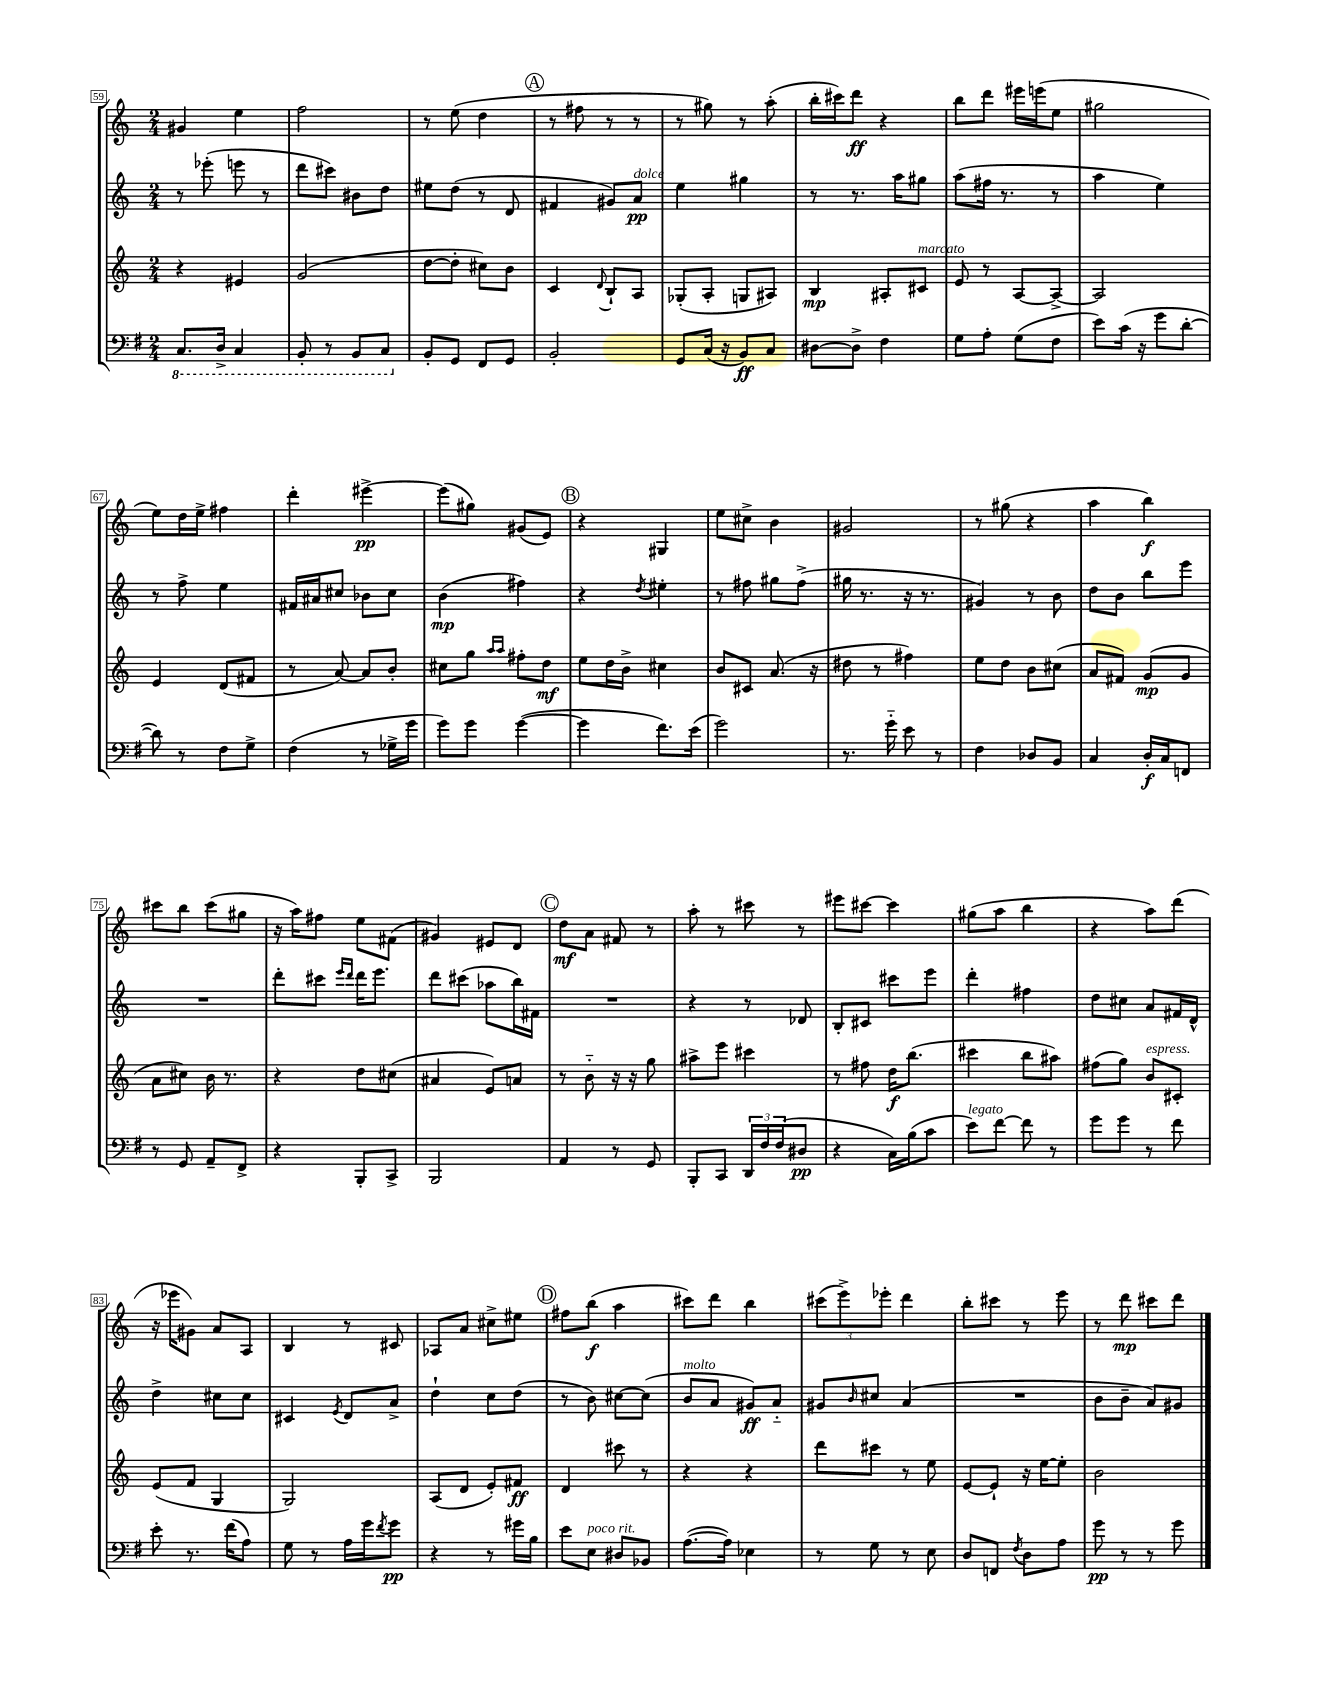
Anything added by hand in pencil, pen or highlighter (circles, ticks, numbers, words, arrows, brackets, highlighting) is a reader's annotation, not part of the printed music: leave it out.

**kern	**dynam	**kern	**dynam	**kern	**dynam	**kern	**dynam
*part4	*part4	*part3	*part3	*part2	*part2	*part1	*part1
*staff4	*staff4	*staff3	*staff3	*staff2	*staff2	*staff1	*staff1
*clefF4	*	*clefG2	*	*clefG2	*	*clefG2	*
*k[f#]	*	*k[]	*	*k[]	*	*k[]	*
*M2/4	*	*M2/4	*	*M2/4	*	*M2/4	*
*8ba	*	*	*	*	*	*	*
=59	=59	=59	=59	=59	=59	=59	=59
8.CC/L	.	4r	.	8r	.	4g#X/	.
.	.	.	.	(8eee-X'\	.	.	.
16DD^/Jk	.	.	.	.	.	.	.
4CC/	.	4e#X/	.	8eeen\	.	4ee\	.
.	.	.	.	8r	.	.	.
=60	=60	=60	=60	=60	=60	=60	=60
8BBB'/	.	(2g/	.	8ddd\L	.	2ff\	.
8r	.	.	.	8ccc#X\J)	.	.	.
8BBB/L	.	.	.	8b#X\L	.	.	.
8CC/J	.	.	.	8dd\J	.	.	.
=61	=61	=61	=61	=61	=61	=61	=61
*X8ba	*	*	*	*	*	*	*
8BB'/L	.	[8dd\L	.	8ee#X\L	.	8r	.
8GG/J	.	8dd'\J]	.	(8dd\J	.	(8ee\	.
8FF#/L	.	8cc#X\L)	.	8r	.	4dd\	.
8GG/J	.	8b\J	.	8d/	.	.	.
!!LO:REH:place=s1:t=A
=62	=62	=62	=62	=62	=62	=62	=62
2BB'/	.	4c/	.	4f#X/	.	8r	.
.	.	.	.	.	.	8ff#X\	.
.	.	8qqd/	.	.	.	.	.
.	.	8B`/L	.	8g#X/L)	.	8r	.
!	!	!	!	!LO:TX:a:i:t=dolce	!	!	!
.	.	8A/J	.	8a/J	pp	8r	.
=63	=63	=63	=63	=63	=63	=63	=63
8GG/L	.	(8G-X'/L	.	4ee\	.	8r	.
(16C/Jk	.	8A'/J	.	.	.	8gg#X\)	.
16r	.	.	.	.	.	.	.
8BB/L)	ff	8Gn/L	.	4gg#X\	.	8r	.
8C/J	.	8A#X/J)	.	.	.	(8aa'\	.
=64	=64	=64	=64	=64	=64	=64	=64
[8D#X\L	.	4B/	mp	8r	.	16bb'\LL	.
.	.	.	.	.	.	16ccc#X\J)	.
8D#^\J]	.	.	.	8.r	.	8ddd\J	ff
4F#\	.	8A#X'/L	.	.	.	4r	.
.	.	.	.	16aa\KL	.	.	.
!	!	!LO:TX:a:i:t=marcato	!	!	!	!	!
.	.	8c#X/J	.	8gg#X\J	.	.	.
=65	=65	=65	=65	=65	=65	=65	=65
8G\L	.	8e/	.	(8aa\L	.	8bb\L	.
8A'\J	.	8r	.	16ff#X\Jk	.	8ddd\J	.
.	.	.	.	8.r	.	.	.
(8G\L	.	[8A/L	.	.	.	16eee#X\LL	.
.	.	.	.	.	.	(16eeen\J	.
8F#\J	.	8A^/J_	.	8r	.	8ee\J	.
=66	=66	=66	=66	=66	=66	=66	=66
8e\L)	.	2A/]	.	4aa\	.	2gg#X\	.
(16c\Jk	.	.	.	.	.	.	.
16r	.	.	.	.	.	.	.
8g\L	.	.	.	4ee\)	.	.	.
[8d'\J	.	.	.	.	.	.	.
!!LO:LB:g=z
=67	=67	=67	=67	=67	=67	=67	=67
8d\])	.	4e/	.	8r	.	8ee\L)	.
8r	.	.	.	8ff^\	.	16dd\L	.
.	.	.	.	.	.	16ee^\JJ	.
8F#\L	.	(8d/L	.	4ee\	.	4ff#X\	.
8G^\J	.	8f#X/J	.	.	.	.	.
=68	=68	=68	=68	=68	=68	=68	=68
(4F#\	.	8r	.	16f#X/LL	.	4ddd'\	.
.	.	.	.	16a#X/J	.	.	.
.	.	[8a/)	.	8cc#X/J	.	.	.
8r	.	8a/L]	.	8b-X\L	.	[4eee#X^\	pp
16G-X^\LL	.	8b'/J	.	8cc#\J	.	.	.
16g\JJ	.	.	.	.	.	.	.
=69	=69	=69	=69	=69	=69	=69	=69
8g\L)	.	8cc#X\L	.	(4b\	mp	(8eee#\L]	.
8g\J	.	8gg\J	.	.	.	8gg#X\J)	.
.	.	16qqaa/LL	.	.	.	.	.
.	.	16qqaa/JJ	.	.	.	.	.
([4g\	.	8ff#X'\L	.	4ff#X\)	.	(8g#X/L	.
.	.	8dd\J	mf	.	.	8e/J)	.
!!LO:REH:place=s1:t=B
=70	=70	=70	=70	=70	=70	=70	=70
4g\]	.	8ee\L	.	4r	.	4r	.
.	.	16dd\L	.	.	.	.	.
.	.	16b^\JJ	.	.	.	.	.
.	.	.	.	8qdd/	.	.	.
8.f#\L)	.	4cc#X\	.	4ee#X'\	.	4G#X/	.
(16e\Jk	.	.	.	.	.	.	.
=71	=71	=71	=71	=71	=71	=71	=71
2g\)	.	8b/L	.	8r	.	8ee\L	.
.	.	8c#X/J	.	8ff#X\	.	8cc#X^\J	.
.	.	(8.a/	.	8gg#X\L	.	4b\	.
.	.	.	.	(8ff#^\J	.	.	.
.	.	16r	.	.	.	.	.
=72	=72	=72	=72	=72	=72	=72	=72
8.r	.	8dd#X\	.	16gg#X\	.	2g#X/	.
.	.	.	.	8.r	.	.	.
.	.	8r	.	.	.	.	.
16g\	.	.	.	.	.	.	.
8e\	.	4ff#X\)	.	16r	.	.	.
.	.	.	.	8.r	.	.	.
8r	.	.	.	.	.	.	.
=73	=73	=73	=73	=73	=73	=73	=73
4F#\	.	8ee\L	.	4g#X/)	.	8r	.
.	.	8dd\J	.	.	.	(8gg#X\	.
8D-X/L	.	8b\L	.	8r	.	4r	.
8BB/J	.	(8cc#X\J	.	8b\	.	.	.
=74	=74	=74	=74	=74	=74	=74	=74
4C/	.	8a/L	.	8dd\L	.	4aa\	.
.	.	8f#X/J)	.	8b\J	.	.	.
16D'/LL	f	(8g/L	mp	8bb\L	.	4bb\)	f
16C/J	.	.	.	.	.	.	.
8FFn/J	.	8g/J	.	8eee\J	.	.	.
!!LO:LB:g=z
=75	=75	=75	=75	=75	=75	=75	=75
8r	.	8a\L	.	2r	.	8ccc#X\L	.
8GG/	.	8cc#X\J)	.	.	.	8bb\J	.
8AA~/L	.	16b\	.	.	.	(8ccc#\L	.
.	.	8.r	.	.	.	.	.
8FF#^/J	.	.	.	.	.	8gg#X\J	.
=76	=76	=76	=76	=76	=76	=76	=76
4r	.	4r	.	8ddd'\L	.	16r	.
.	.	.	.	.	.	16aa\KL)	.
.	.	.	.	8ccc#X\J	.	8ff#X\J	.
.	.	.	.	16qqeee/LL	.	.	.
.	.	.	.	16qqddd/JJ	.	.	.
8BBB'/L	.	8dd\L	.	16ddd\KL	.	8ee\L	.
.	.	.	.	8.eee\J	.	.	.
8CC^/J	.	(8cc#X\J	.	.	.	(8f#X\J	.
=77	=77	=77	=77	=77	=77	=77	=77
2BBB/	.	4a#X/	.	8ddd\L	.	4g#X/)	.
.	.	.	.	(8ccc#X\J	.	.	.
.	.	8e/L)	.	8aa-X\L	.	8e#X/L	.
.	.	8an/J	.	16bb\L)	.	8d/J	.
.	.	.	.	16f#X\JJ	.	.	.
!!LO:REH:place=s1:t=C
=78	=78	=78	=78	=78	=78	=78	=78
4AA/	.	8r	.	2r	.	8dd\L	mf
.	.	8b\	.	.	.	8a\J	.
8r	.	16r	.	.	.	8f#X/	.
.	.	16r	.	.	.	.	.
8GG/	.	8gg\	.	.	.	8r	.
=79	=79	=79	=79	=79	=79	=79	=79
8BBB'/L	.	8aa#X^\L	.	4r	.	8aa'\	.
8CC/J	.	8eee\J	.	.	.	8r	.
24DD/LL	.	4ccc#X\	.	8r	.	8ccc#X\	.
24F#/	.	.	.	.	.	.	.
(24F#/J	.	.	.	.	.	.	.
8D#X/J	pp	.	.	8d-X/	.	8r	.
=80	=80	=80	=80	=80	=80	=80	=80
4r	.	8r	.	8B'/L	.	8eee#X\L	.
.	.	8ff#X\	.	8c#X/J	.	[8ccc#X\J	.
16C\LL)	.	16dd\KL	f	8ccc#X\L	.	4ccc#\]	.
(16B\J	.	(8.bb\J	.	.	.	.	.
8c\J	.	.	.	8eee\J	.	.	.
=81	=81	=81	=81	=81	=81	=81	=81
!LO:TX:a:i:t=legato	!	!	!	!	!	!	!
8e\L)	.	4ccc#X\	.	4ddd'\	.	(8gg#X\L	.
[8f#\J	.	.	.	.	.	8aa\J	.
8f#\]	.	8bb\L	.	4ff#X\	.	4bb\	.
8r	.	8aa#X\J)	.	.	.	.	.
=82	=82	=82	=82	=82	=82	=82	=82
8g\L	.	(8ff#X\L	.	8dd\L	.	4r	.
8g\J	.	8gg\J)	.	8cc#X\J	.	.	.
!	!	!LO:TX:a:i:t=espress.	!	!	!	!	!
8r	.	8b/L	.	8a/L	.	8aa\L)	.
8f#\	.	8c#X'/J	.	16f#X/L	.	(8ddd\J	.
.	.	.	.	16d^^/JJ	.	.	.
!!LO:LB:g=z
=83	=83	=83	=83	=83	=83	=83	=83
8e'\	.	(8e/L	.	4dd^\	.	16r	.
.	.	.	.	.	.	16eee-X\KL	.
8.r	.	8f/J	.	.	.	8g#X\J)	.
.	.	4G/	.	8cc#X\L	.	8a/L	.
(16f#\KL	.	.	.	.	.	.	.
8A\J)	.	.	.	8cc#\J	.	8A/J	.
=84	=84	=84	=84	=84	=84	=84	=84
8G\	.	2G/)	.	4c#X/	.	4B/	.
8r	.	.	.	.	.	.	.
.	.	.	.	8qe/	.	.	.
16A\LL	.	.	.	8d/L	.	8r	.
16g\J	.	.	.	.	.	.	.
8qf#/	.	.	.	.	.	.	.
8g\J	pp	.	.	8a^/J	.	8c#X/	.
=85	=85	=85	=85	=85	=85	=85	=85
4r	.	(8A/L	.	4dd`\	.	8A-X/L	.
.	.	8d/J	.	.	.	8a/J	.
8r	.	8e'/L)	.	8cc\L	.	8cc#X^\L	.
16g#X\LL	.	8f#X/J	ff	(8dd\J	.	8ee#X\J	.
16B\JJ	.	.	.	.	.	.	.
!!LO:REH:place=s1:t=D
=86	=86	=86	=86	=86	=86	=86	=86
8e\L	.	4d/	.	8r	.	8ff#X\L	.
!LO:TX:a:i:t=poco rit.	!	!	!	!	!	!	!
8E\J	.	.	.	8b\)	.	(8bb\J	f
8D#X/L	.	8ccc#X\	.	[8cc#X\L	.	4aa\	.
8BB-X/J	.	8r	.	(8cc#\J]	.	.	.
=87	=87	=87	=87	=87	=87	=87	=87
!	!	!	!	!LO:TX:a:i:t=molto	!	!	!
([8.A\L	.	4r	.	8b/L	.	8ccc#X\L)	.
.	.	.	.	8a/J	.	8ddd\J	.
16A\Jk])	.	.	.	.	.	.	.
4E-X\	.	4r	.	8g#X/L)	ff	4bb\	.
.	.	.	.	8a/J	.	.	.
=88	=88	=88	=88	=88	=88	=88	=88
8r	.	8ddd\L	.	8g#X/L	.	(12ccc#X\L	.
.	.	.	.	.	.	12eee^\)	.
.	.	.	.	16qqb/	.	.	.
8G\	.	8ccc#X\J	.	8cc#X/J	.	.	.
.	.	.	.	.	.	12eee-X'\J	.
8r	.	8r	.	(4a/	.	4ddd\	.
8E\	.	8ee\	.	.	.	.	.
=89	=89	=89	=89	=89	=89	=89	=89
8D/L	.	[8e/L	.	2r	.	8bb'\L	.
8FFn/J	.	8e`/J]	.	.	.	8ccc#X\J	.
8qF#/	.	.	.	.	.	.	.
8D\L	.	16r	.	.	.	8r	.
.	.	[16ee\KL	.	.	.	.	.
8A\J	.	8ee'\J]	.	.	.	8eee\	.
=90	=90	=90	=90	=90	=90	=90	=90
8g\	pp	2b\	.	8b\L	.	8r	.
8r	.	.	.	8b~\J	.	8ddd\	mp
8r	.	.	.	8a/L)	.	8ccc#X\L	.
8g\	.	.	.	8g#X/J	.	8ddd\J	.
==	==	==	==	==	==	==	==
*-	*-	*-	*-	*-	*-	*-	*-
